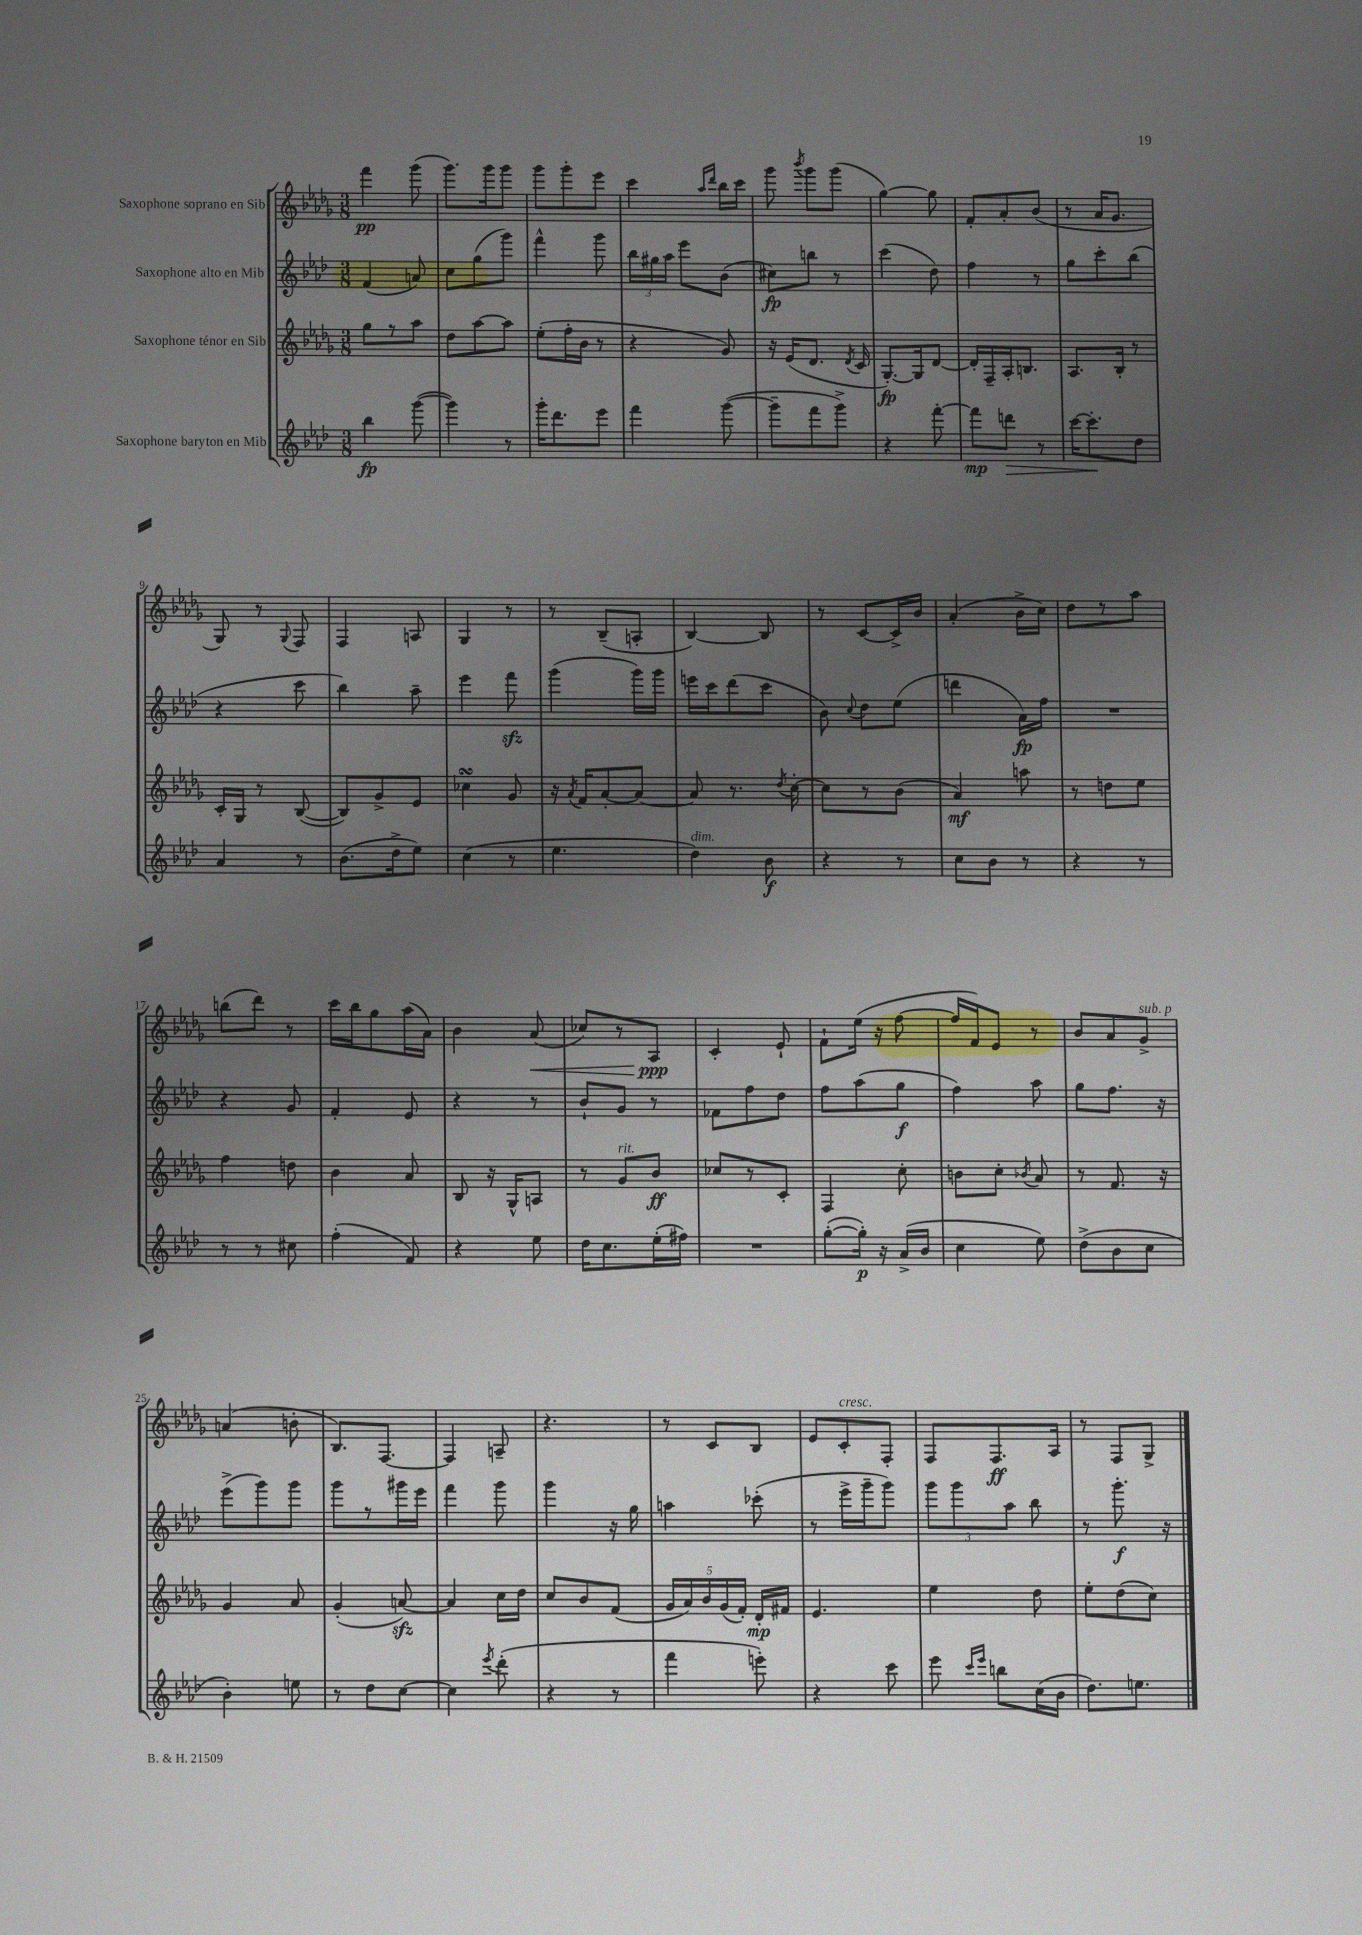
<<
\new StaffGroup <<
\new Staff = "s0" \with { instrumentName = "Saxophone soprano en Sib" } {
    \clef treble \key des \major \numericTimeSignature \time 3/8
    \autoBeamOff f'''4\pp ges'''8( |
    ges'''8.[) ges'''16 ges'''8] |
    ges'''8[ ges'''8-. ees'''8] |
    c'''4 \grace { aes''16[ des'''16] } bes''16[ c'''16] |
    ges'''8 \acciaccatura { bes'''8 } ges'''8[ ges'''8]( |
    ges''4~) ges''8 |
    f'8[-. aes'8-. bes'8]( |
    r8 aes'16[ ges'8.] |
    ges8) r8 \appoggiatura { ges8 } f8 |
    f4 a8 |
    ges4 r8 |
    r8 bes8[--( a8]-. |
    bes4~) bes8 |
    r8 c'8[~ c'16-> bes'16] |
    aes'4-.( bes'16[-> c''16]) |
    des''8[ r8 aes''8] |
    b''8[( des'''8]) r8 |
    c'''16[ bes''16 ges''8 aes''16( aes'16]) |
    bes'4 aes'8\<( |
    ces''8[) r8 aes8]\ppp\! |
    c'4-. ees'8-! |
    f'8[-! ees''16]( r16 f''8~ |
    f''16[ f'16) ees'8] r8 |
    bes'8[ aes'8 ges'8]->^\markup { \italic "sub. p" } |
    a'4( b'8-. |
    bes8.[) f8.]~ |
    f4 a8-- |
    r4. |
    r8 c'8[ bes8] |
    ees'8[ c'8-.^\markup { \italic "cresc." } f8]-. |
    f8[ f8.\ff aes16] |
    r8 f8[ ges8]-> \bar "|." |
}
\new Staff = "s1" \with { instrumentName = "Saxophone alto en Mib" } {
    \clef treble \key aes \major \numericTimeSignature \time 3/8
    \autoBeamOff f'4( a'8) |
    c''8[ g''8( g'''8]) |
    f'''4-^ g'''8 |
    \tuplet 3/2 { bes''16[ gis''16 aes''16] } ees'''8[ bes'8]( |
    cis''8[\fp) b''8] r8 |
    c'''4( des''8) |
    f''4 r8 |
    g''8[ c'''8-. bes''8]( |
    r4 c'''8 |
    bes''4) aes''8-- |
    ees'''4 f'''8\sfz |
    g'''4( g'''16[) g'''16] |
    e'''16[ c'''16 des'''8( c'''8] |
    bes'8) \appoggiatura { c''8 } des''8[ ees''8]( |
    d'''4 aes'16[\fp) f''16] |
    R4. |
    r4 g'8 |
    f'4-. ees'8 |
    r4 r8 |
    bes'8[-! g'8] r8 |
    fes'8[ f''8 des''8] |
    f''8[ aes''8( g''8]\f |
    f''4) aes''8 |
    g''8[ f''8.] r16 |
    ees'''8[->( g'''8) g'''8] |
    g'''8[ r8 gis'''16 ees'''16] |
    f'''4 g'''8 |
    g'''4 r16 g''16 |
    a''4 ces'''8-.( |
    r8 ees'''16[-> g'''16-- g'''8]) |
    \tuplet 3/2 { g'''8[ g'''8 aes''8] } bes''8 |
    r8 g'''8.-.\f r16 \bar "|." |
}
\new Staff = "s2" \with { instrumentName = "Saxophone ténor en Sib" } {
    \clef treble \key des \major \numericTimeSignature \time 3/8
    \autoBeamOff ges''8[ r8 aes''8] |
    des''8[ aes''8~ aes''8] |
    ees''8[-.( f''16-. bes'16] r8 |
    r4 ges'8) |
    r16 ees'16[( des'8.] \acciaccatura { des'8 } c'16 |
    ges8.[~-.\fp) ges16 des'8]~ |
    des'16[-. f16-- aes16-. b8.] |
    aes8.[ bes16]-. r8 |
    c'16[-. ges16] r8 bes8~( |
    bes8[) ges'8-> ees'8] |
    ces''4\turn ges'8 |
    r16 \acciaccatura { aes'8 } f'16[ aes'8~-. aes'8]~ |
    aes'8 r8. \acciaccatura { des''8 } c''16~-. |
    c''8[ r8 bes'8]( |
    aes'4\mf) a''8 |
    r8 d''8[ ees''8] |
    f''4 d''8 |
    bes'4 aes'8 |
    bes8 r16 ges16[-^ a8] |
    r8 ges'8[^\markup { \italic "rit." } bes'8]\ff |
    ces''8[ r8 c'8]-. |
    f4 c''8-. |
    b'8[ c''8]-. \acciaccatura { bes'8 } aes'8 |
    r8 f'8. r16 |
    ges'4 aes'8 |
    ges'4-.( a'8~\sfz) |
    a'4 c''16[ des''16] |
    c''8[ bes'8 f'8]( |
    \tuplet 5/4 { ges'16[ aes'16) bes'16 ges'16( f'16]-.) } des'16[-.\mp fis'16] |
    ees'4. |
    ees''4 des''8 |
    ees''8[-. des''8( c''8]) \bar "|." |
}
\new Staff = "s3" \with { instrumentName = "Saxophone baryton en Mib" } {
    \clef treble \key aes \major \numericTimeSignature \time 3/8
    \autoBeamOff bes''4\fp g'''8~( |
    g'''4) r8 |
    g'''16[-. des'''8. ees'''8] |
    f'''4 g'''8~( |
    g'''8[-- f'''8 g'''8]->) |
    r4 f'''8~-. |
    f'''8[\mp d'''8]\> r8 |
    c'''16[~ c'''8.-.\! des''8] |
    aes'4 r8 |
    bes'8.[( des''16-> ees''8]) |
    c''4( r8 |
    ees''4. |
    des''4^\markup { \italic "dim." }) bes'8\f |
    r4 r8 |
    c''8[ bes'8] r8 |
    r4 r8 |
    r8 r8 cis''8 |
    f''4-.( f'8) |
    r4 ees''8 |
    des''16[ c''8. ees''16-.( fis''16]) |
    R4. |
    g''8[~-.( g''16]-.\p) r16 aes'16[->( bes'16] |
    c''4 ees''8) |
    des''8[->( bes'8 c''8] |
    bes'4-.) e''8 |
    r8 des''8[ c''8]~ |
    c''4 \acciaccatura { ees'''8 } des'''8-.( |
    r4 r8 |
    f'''4 e'''8-.) |
    r4 c'''8 |
    ees'''8 \grace { c'''16[ ees'''16] } b''8[ c''16( bes'16] |
    des''8.[) e''8.] \bar "|." |
}
>>
>>
